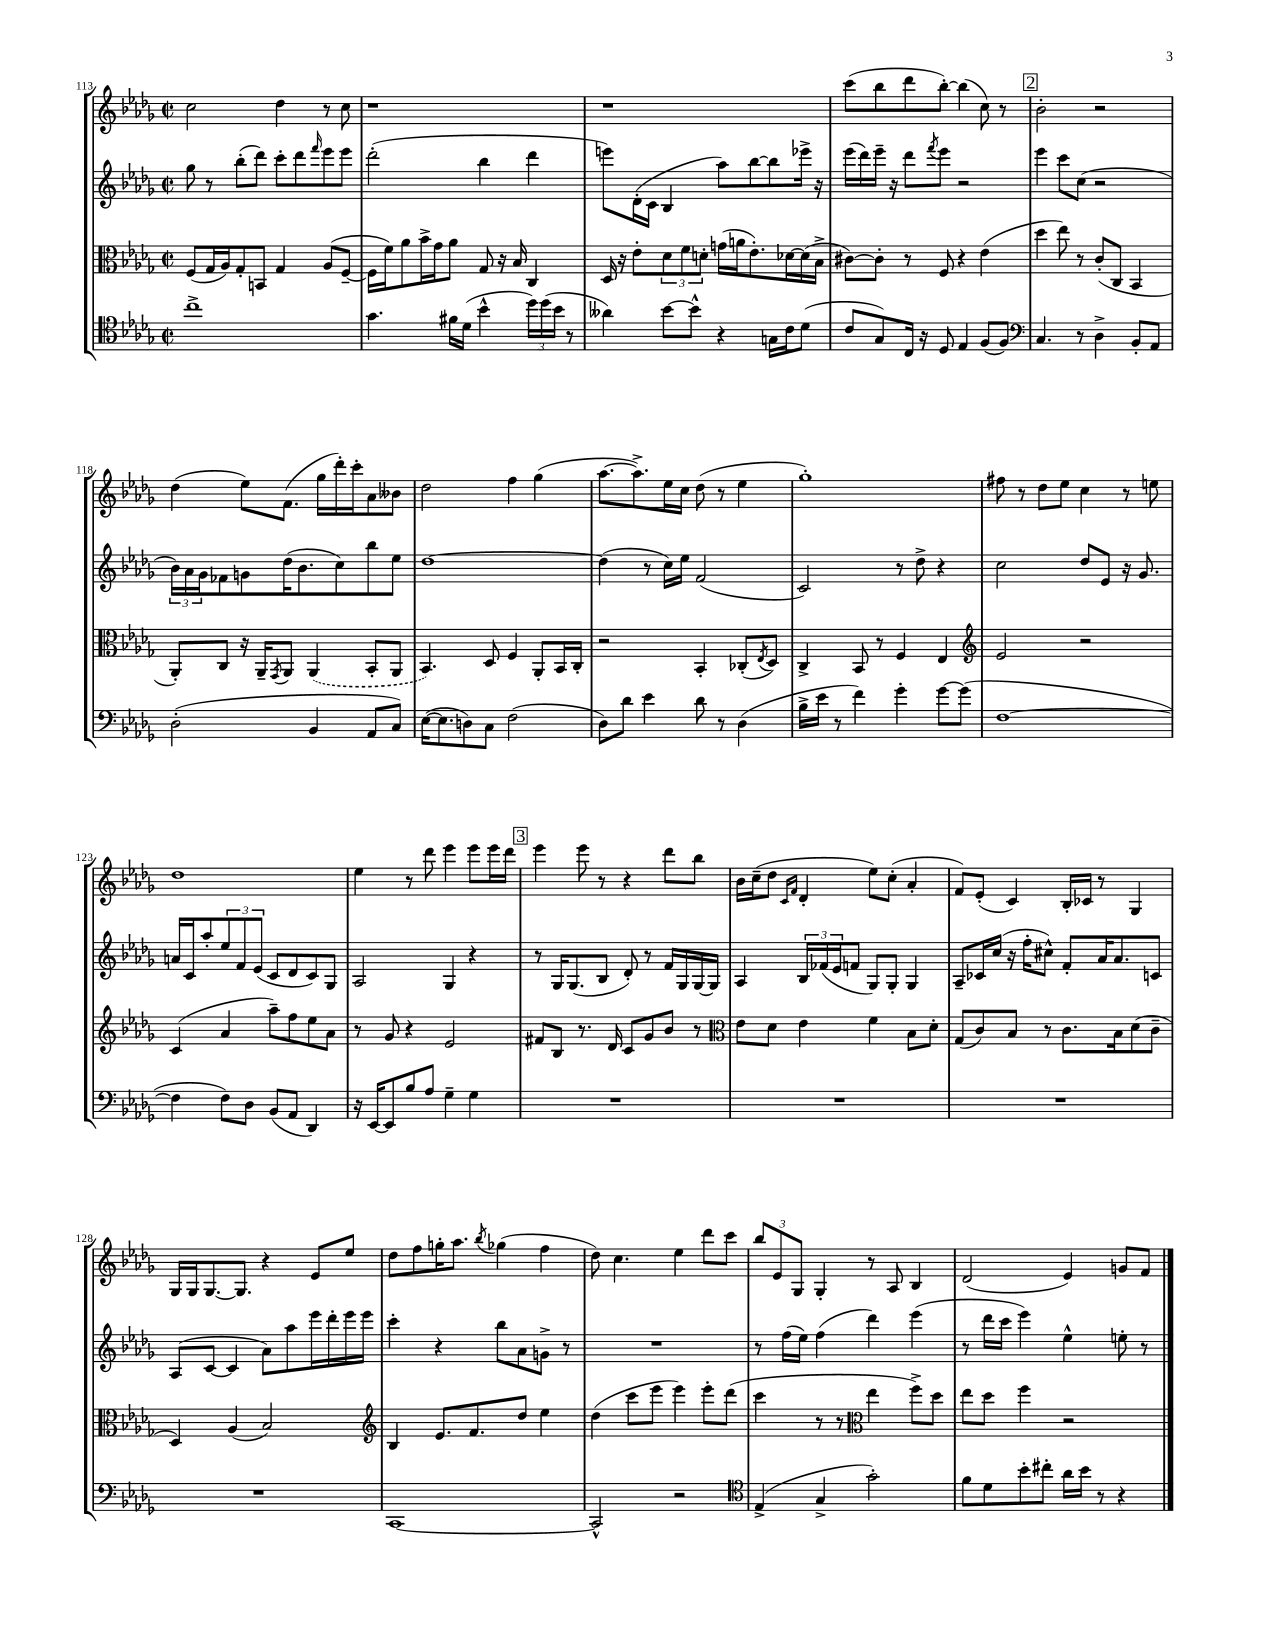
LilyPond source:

<<
\new StaffGroup <<
\new Staff = "s0" {
    \clef treble \key des \major \defaultTimeSignature \time 2/2
    c''2 des''4 r8 c''8 |
    r1 |
    r1 |
    c'''8( bes''8 des'''8 bes''8~-.) bes''4( c''8) r8 |
    \mark \markup { \box "2" } bes'2-. r2 |
    des''4( ees''8) f'8.( ges''16 des'''16-.) c'''16-. aes'8 beses'8 |
    des''2 f''4 ges''4( |
    aes''8.~ aes''8.->) ees''16 c''16 des''8( r8 ees''4 |
    ges''1-.) |
    fis''8 r8 des''8 ees''8 c''4 r8 e''8 |
    des''1 |
    ees''4 r8 des'''8 ees'''4 ees'''8 ees'''16 des'''16 |
    \mark \markup { \box "3" } ees'''4 ees'''8 r8 r4 des'''8 bes''8 |
    bes'16 c''16--( des''8 \grace { c'16 f'16 } des'4-. ees''8) c''8-.( aes'4-. |
    f'8) ees'8-.( c'4) bes16-. ces'16 r8 ges4 |
    ges16 ges16 ges8.~ ges8. r4 ees'8 ees''8 |
    des''8 f''8 g''16-. aes''8. \acciaccatura { bes''8 } ges''4( f''4 |
    des''8) c''4. ees''4 des'''8 c'''8 |
    \tuplet 3/2 { bes''8 ees'8 ges8 } ges4-. r8 aes8 bes4 |
    des'2( ees'4) g'8 f'8 \bar "|." |
}
\new Staff = "s1" {
    \clef treble \key des \major \defaultTimeSignature \time 2/2
    ges''8 r8 bes''8-.( des'''8) c'''8-. des'''8 \grace { f'''16 } ees'''8 ees'''8 |
    des'''2-.( bes''4 des'''4 |
    e'''8) des'16-.( c'16 bes4 aes''8) bes''8~ bes''8 ees'''16-> r16 |
    ees'''16( des'''16) ees'''16-- r16 des'''8 \acciaccatura { f'''8 } ees'''8 r2 |
    \mark \markup { \box "2" } ees'''4 c'''8 c''8( r2 |
    \tuplet 3/2 { bes'16) aes'16 ges'16 } fes'8 g'8 des''16( bes'8. c''8) bes''8 ees''8 |
    des''1~ |
    des''4( r8 c''16) ees''16 f'2( |
    c'2) r8 des''8-> r4 |
    c''2 des''8 ees'8 r16 ges'8. |
    a'16 c'16 aes''8-. \tuplet 3/2 { ees''8 f'8 ees'8( } c'8 des'8 c'8) ges8 |
    aes2 ges4 r4 |
    \mark \markup { \box "3" } r8 ges16 ges8.( bes8 des'8-.) r8 f'16 ges16 ges16~ ges16 |
    aes4 \tuplet 3/2 { bes16 fes'16( ees'16 } f'8 ges8) ges8-. ges4 |
    aes8-- ces'16 c''16( r16 f''16-. cis''8-^) f'8-. aes'16 aes'8. c'8 |
    aes8( c'8~ c'4 aes'8) aes''8 ees'''16 des'''16-. ees'''16 ees'''16 |
    c'''4-. r4 bes''8 aes'8 g'8-> r8 |
    R1 |
    r8 f''16( ees''16) f''4( des'''4) ees'''4( |
    r8 des'''16 c'''16 ees'''4) ees''4-^ e''8-. r8 \bar "|." |
}
\new Staff = "s2" {
    \clef alto \key des \major \defaultTimeSignature \time 2/2
    f8( ges16 aes16) ges8-. b,8 ges4 aes8( f8~-- |
    f16 f'16) aes'8 bes'16-> ges'16 aes'8 ges8 r16 bes16 c4 |
    des16 r16 ees'8-. \tuplet 3/2 { des'8 f'8 d'8-. } g'16( a'16 ees'8.-.) des'16~ des'16( bes16-> |
    cis'8~) cis'8-. r8 f8 r4 ees'4( |
    \mark \markup { \box "2" } des''4 ees''8) r8 c'8-.( c8 bes,4 |
    aes,8-.) c8 r16 aes,16-- \acciaccatura { ges,8 } aes,8 \once \slurDashed aes,4( bes,8-. aes,8 |
    bes,4.) des8 f4 aes,8-. bes,16 c16-. |
    r2 bes,4-. ces8-.( \acciaccatura { ees8 } des8) |
    c4-> bes,8 r8 f4 ees4 |
    \clef treble ees'2 r2 |
    c'4( aes'4 aes''8--) f''8 ees''8 aes'8 |
    r8 ges'8 r4 ees'2 |
    \mark \markup { \box "3" } fis'8 bes8 r8. des'16 c'8 ges'8 bes'8 r8 |
    \clef alto ees'8 des'8 ees'4 f'4 bes8 des'8-. |
    ges8( c'8) bes8 r8 c'8. bes16 des'8( c'8-- |
    des4) aes4( bes2) |
    \clef treble bes4 ees'8. f'8. des''8 ees''4 |
    des''4( c'''8 ees'''8 ees'''4) ees'''8-. des'''8( |
    c'''4 r8 r8 \clef alto ees''4 f''8->) des''8 |
    ees''8 des''8 f''4 r2 \bar "|." |
}
\new Staff = "s3" {
    \clef tenor \key des \major \defaultTimeSignature \time 2/2
    c''1-> |
    ges'4. fis'16 des'16( bes'4-^ \tuplet 3/2 { des''16) des''16( bes'16 } r8 |
    aeses'4) bes'8~ bes'8-^ r4 g16 c'16 des'8( |
    c'8 ges8) c16 r16 des8 ees4 f8( f8) |
    \mark \markup { \box "2" } \clef bass c4. r8 des4-> bes,8-. aes,8 |
    des2-.( bes,4 aes,8 c8) |
    ees16~( ees8. d8) c8 f2( |
    des8) des'8 ees'4 des'8 r8 des4( |
    bes16-> ees'16 r8 f'4) ges'4-. ges'8~ ges'8( |
    f1~ |
    f4 f8) des8 bes,8( aes,8 des,4) |
    r16 ees,16~ ees,8 bes8 aes8 ges4-- ges4 |
    \mark \markup { \box "3" } R1 |
    R1 |
    R1 |
    R1 |
    c,1~ |
    c,2-^ r2 |
    \clef tenor ees4->( ges4-> ges'2-.) |
    f'8 des'8 bes'8-. cis''8-. aes'16 bes'16 r8 r4 \bar "|." |
}
>>
>>
\layout { \context { \Score currentBarNumber = #113 } }
